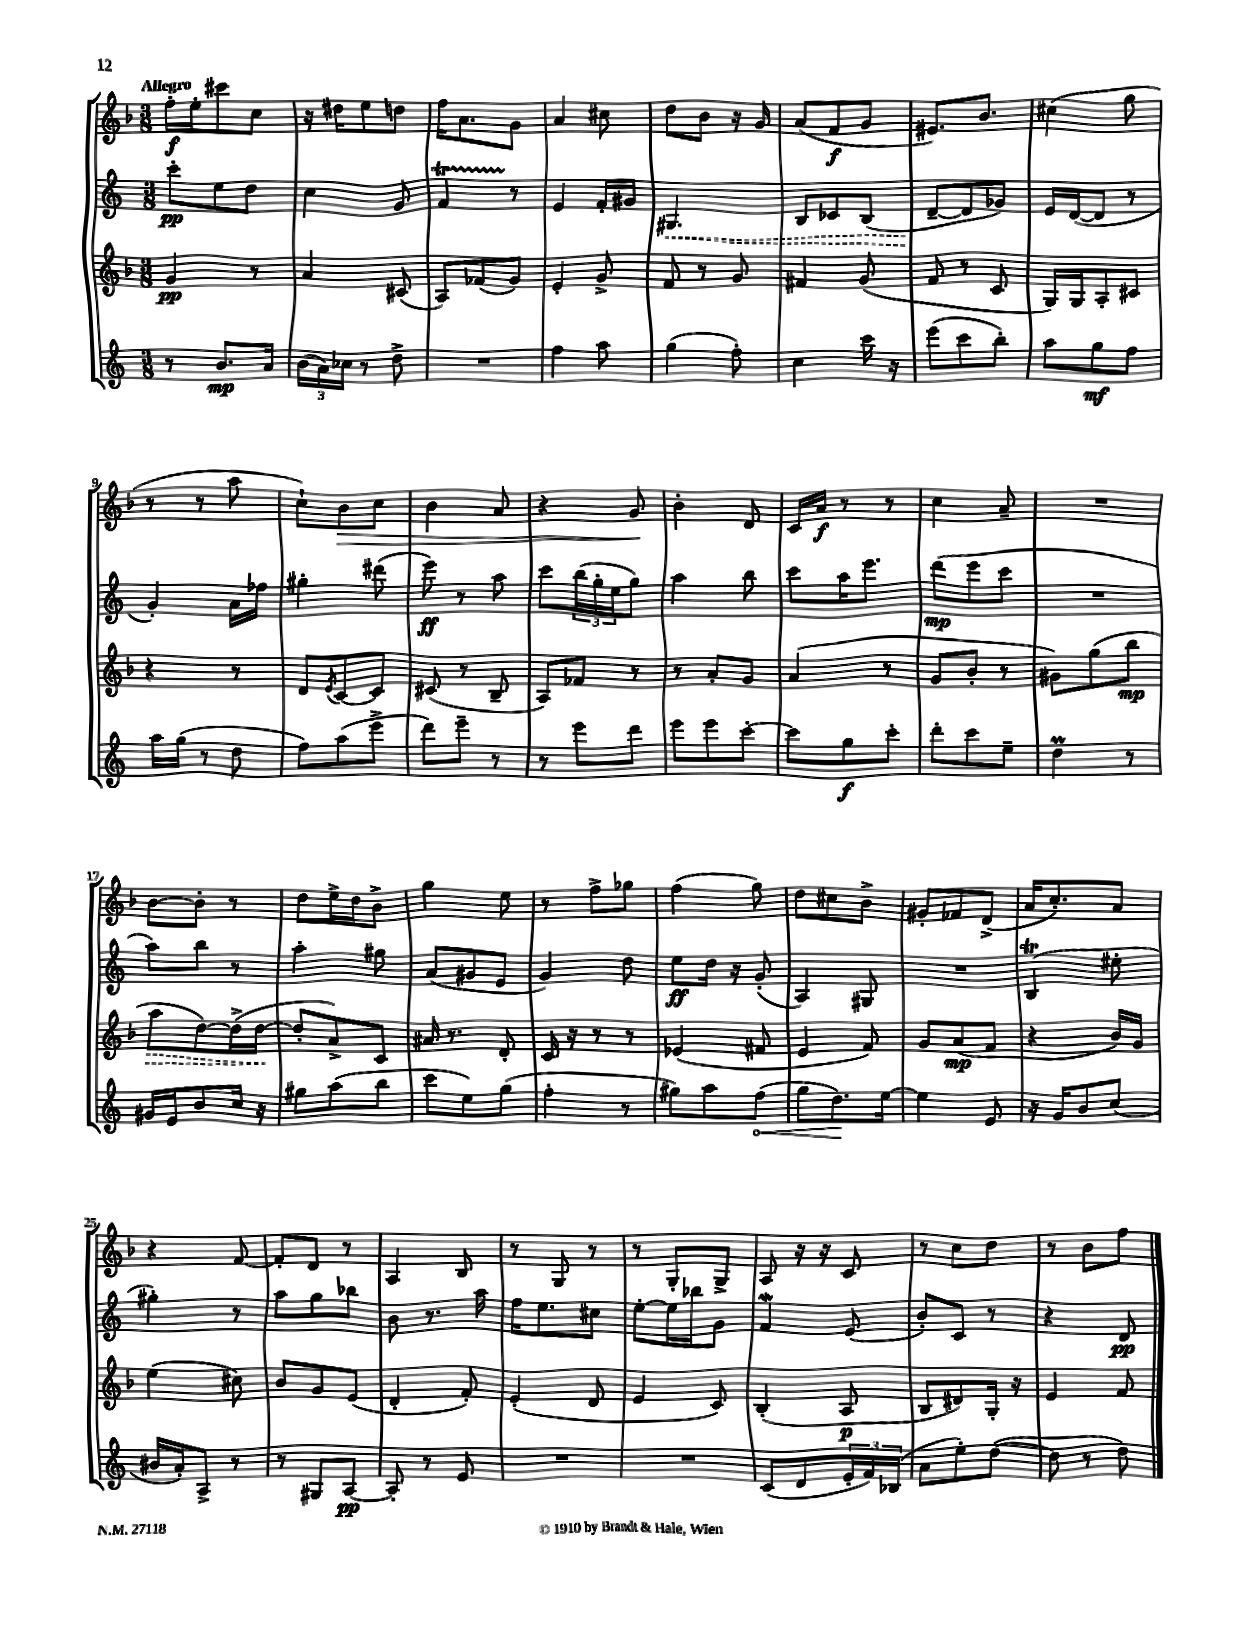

**kern	**dynam	**kern	**dynam	**kern	**dynam	**kern	**dynam
*part4	*part4	*part3	*part3	*part2	*part2	*part1	*part1
*staff4	*staff4	*staff3	*staff3	*staff2	*staff2	*staff1	*staff1
*clefG2	*	*clefG2	*	*clefG2	*	*clefG2	*
*k[]	*	*k[b-]	*	*k[]	*	*k[b-]	*
*M3/8	*	*M3/8	*	*M3/8	*	*M3/8	*
=1	=1	=1	=1	=1	=1	=1	=1
!	!	!	!	!	!	!LO:TX:a:B:t=Allegro	!
8r	.	4g/	pp	8ccc'\L	pp	16ff'\LL	f
.	.	.	.	.	.	16ee'\J	.
8.b/L	mp	.	.	8ee\	.	8ccc#X\	.
.	.	8r	.	8dd\J	.	8cc\J	.
16a/Jk	.	.	.	.	.	.	.
=2	=2	=2	=2	=2	=2	=2	=2
(24b\LL	.	4a/	.	4cc\	.	16r	.
24a\)	.	.	.	.	.	.	.
.	.	.	.	.	.	16dd#X\KL	.
24cc-X\JJ	.	.	.	.	.	.	.
8r	.	.	.	.	.	8ee\	.
8dd^\	.	(8c#X/	.	8g/	.	8ddn\J	.
=3	=3	=3	=3	=3	=3	=3	=3
4.r	.	8A/L)	.	4fT/	.	16ff\KL	.
.	.	.	.	.	.	8.a\	.
.	.	(8f-X/	.	.	.	.	.
.	.	8g/J)	.	8r	.	8g\J	.
=4	=4	=4	=4	=4	=4	=4	=4
4ff\	.	4e'/	.	4e/	.	4a/	.
8aa\	.	8g^/	.	16f'/LL	.	8cc#X\	.
.	.	.	.	16g#X/JJ	.	.	.
=5	=5	=5	=5	=5	=5	=5	=5
!	!	!	!	!	!LO:HP:b	!	!
(4gg\	.	8f/	.	4.G#X/	<	8dd\L	.
.	.	8r	.	.	.	8b-\J	.
8ff'\)	.	8g/	.	.	.	16r	.
.	.	.	.	.	.	16g/	.
=6	=6	=6	=6	=6	=6	=6	=6
4cc\	.	4f#X/	.	8B/L	.	(8a/L	.
.	.	.	.	8c-X/	.	8f/	f
16ccc\	.	(8g/	.	(8B/J	.	8g/J	.
16r	.	.	.	.	.	.	.
=7	=7	=7	=7	=7	=7	=7	=7
(8eee\L	.	8f/	.	[8d~/L	.	8.e#X/L)	.
8ccc\	.	8r	.	8d/]	[	.	.
.	.	.	.	.	.	8.b-/J	.
8bb'\J)	.	8c/	.	8g-X/J)	.	.	.
=8	=8	=8	=8	=8	=8	=8	=8
8aa\L	.	16G/LL)	.	16e/LL	.	(4cc#X\	.
.	.	16G/J	.	([16d/J	.	.	.
8gg\	mf	8A'/	.	8d/J]	.	.	.
8ff\J	.	8c#X/J	.	8r	.	8gg\	.
!!LO:LB:g=z
=9	=9	=9	=9	=9	=9	=9	=9
16aa\LL	.	4r	.	4g'/)	.	8r	.
(16gg\JJ	.	.	.	.	.	.	.
8r	.	.	.	.	.	8r	.
8dd\	.	8r	.	16a\LL	.	8aa\	.
.	.	.	.	16ff-X\JJ	.	.	.
=10	=10	=10	=10	=10	=10	=10	=10
8ff\L)	.	8d/L	.	4gg#X'\	.	8cc`\L)	.
.	.	8qe/	.	.	.	.	.
!	!	!	!	!	!	!	!LO:HP:b
(8aa\	.	[8c/	.	.	.	8b-\	>
8eee^\J	.	8c/J]	.	(8ddd#X\	.	8cc\J	.
=11	=11	=11	=11	=11	=11	=11	=11
8ddd\L)	.	(8c#X/	.	8eee\)	ff	4b-\	.
8eee~\J	.	8r	.	8r	.	.	.
8r	.	8B-~/	.	8aa\	.	8a/	.
=12	=12	=12	=12	=12	=12	=12	=12
8r	.	8A/L)	.	8ccc\L	.	4r	.
8eee\L	.	8f-X/J	.	(24bb\L	.	.	.
.	.	.	.	24gg'\	.	.	.
.	.	.	.	24ee\J	.	.	.
8ddd\J	.	8r	.	8gg\J)	.	8g/	.
.	.	.	.	.	.	.	]
=13	=13	=13	=13	=13	=13	=13	=13
8eee\L	.	8r	.	4aa\	.	4b-'\	.
8eee\	.	8a'/L	.	.	.	.	.
[8ccc'\J	.	8g/J	.	8bb\	.	8d/	.
=14	=14	=14	=14	=14	=14	=14	=14
8ccc\L]	.	(4a/	.	8ccc\L	.	16c/LL	.
.	.	.	.	.	.	16a/JJ	f
8gg\	f	.	.	16aa\K	.	8r	.
.	.	.	.	8.eee\J	.	.	.
8ccc'\J	.	8r	.	.	.	8r	.
=15	=15	=15	=15	=15	=15	=15	=15
8ddd'\L	.	8g/L	.	(8ddd\L	mp	4cc\	.
8ccc\	.	8b-'/J	.	8eee\	.	.	.
8ee~\J	.	8r	.	8ccc\J	.	8a~/	.
=16	=16	=16	=16	=16	=16	=16	=16
4ddM\	.	8g#X\L)	.	4.r	.	4.r	.
.	.	(8gg\	.	.	.	.	.
8r	.	8bb-\J	mp	.	.	.	.
!!LO:LB:g=z
=17	=17	=17	=17	=17	=17	=17	=17
!	!	!	!LO:HP:b	!	!	!	!
16g#X/LL	.	8aa\L	>	8aa\L)	.	[8b-\L	.
16e/J	.	.	.	.	.	.	.
8b/	.	[8dd\)	.	8bb\J	.	8b-'\J]	.
16cc/Jk	.	(16dd^\L]	.	8r	.	8r	.
16r	.	[16dd\JJ	.	.	.	.	.
.	.	.	]	.	.	.	.
=18	=18	=18	=18	=18	=18	=18	=18
8gg#X\L	.	8dd'/L]	.	4aa'\	.	8dd\L	.
(8aa\	.	8a^/)	.	.	.	16ee^\L	.
.	.	.	.	.	.	16dd\J	.
8bb\J	.	8c/J	.	8gg#X\	.	8b-^\J	.
=19	=19	=19	=19	=19	=19	=19	=19
8ccc\L	.	16a#X/	.	(8a/L	.	4gg\	.
.	.	8.r	.	.	.	.	.
8ee\)	.	.	.	8g#X/	.	.	.
(8gg\J	.	8d'/	.	8e/J	.	8ee\	.
=20	=20	=20	=20	=20	=20	=20	=20
4ff'\	.	16c/	.	4g/)	.	8r	.
.	.	16r	.	.	.	.	.
.	.	8r	.	.	.	8ff^\L	.
8r	.	8r	.	8dd\	.	8gg-X\J	.
=21	=21	=21	=21	=21	=21	=21	=21
8gg#X\L)	.	(4e-X/	.	8ee\L	ff	(4ff\	.
8aa\	.	.	.	16dd\Jk	.	.	.
.	.	.	.	16r	.	.	.
!	!LO:HP:b	!	!	!	!	!	!
(8ff\J	<	8f#X/	.	(8g'/	.	8gg\)	.
=22	=22	=22	=22	=22	=22	=22	=22
8gg\L	.	4e/	.	4A/)	.	8dd\L	.
8.dd\)	.	.	.	.	.	8cc#X\	.
.	.	8f/)	.	8G#X/	.	8b-^\J	.
[16ee\Jk	[	.	.	.	.	.	.
=23	=23	=23	=23	=23	=23	=23	=23
4ee\]	.	8g/L	.	4.r	.	8g#X'/L	.
.	.	(8a/	mp	.	.	8f-X/	.
8e/	.	8f/J	.	.	.	(8d^/J	.
=24	=24	=24	=24	=24	=24	=24	=24
16r	.	4r	.	(4Bt/	.	16a/KL	.
16g/KL	.	.	.	.	.	8.cc'/)	.
8b/	.	.	.	.	.	.	.
(8cc/J	.	16b-/LL)	.	8ee#X'\	.	8a/J	.
.	.	16g/JJ	.	.	.	.	.
!!LO:LB:g=z
=25	=25	=25	=25	=25	=25	=25	=25
16b#X/LL	.	(4ee\	.	4gg#X'\)	.	4r	.
16a'/J)	.	.	.	.	.	.	.
8A^/J	.	.	.	.	.	.	.
8r	.	8cc#X\)	.	8r	.	[8f/	.
=26	=26	=26	=26	=26	=26	=26	=26
8r	.	8b-/L	.	8aa\L	.	8f'/L]	.
8G#X/L	.	8g/	.	8gg\	.	8d/J	.
[8A/J	pp	(8e/J	.	8bb-X\J	.	8r	.
=27	=27	=27	=27	=27	=27	=27	=27
8A'/]	.	4d'/	.	8b\	.	4A/	.
8r	.	.	.	8.r	.	.	.
8e/	.	8f'/)	.	.	.	8B-/	.
.	.	.	.	16aa\	.	.	.
=28	=28	=28	=28	=28	=28	=28	=28
4.r	.	(4e'/	.	16ff\KL	.	8r	.
.	.	.	.	8.ee\	.	.	.
.	.	.	.	.	.	8G/	.
.	.	8d/	.	8cc#X\J	.	8r	.
=29	=29	=29	=29	=29	=29	=29	=29
4.r	.	4e/	.	[8ee'\L	.	8r	.
.	.	.	.	16ee\L]	.	8G'/L	.
.	.	.	.	16bb-X\J	.	.	.
.	.	8c/)	.	8g\J	.	8G^/J	.
=30	=30	=30	=30	=30	=30	=30	=30
(8c/L	.	(4B-'/	.	4fw/	.	8A/	.
8d/	.	.	.	.	.	16r	.
.	.	.	.	.	.	16r	.
24e'/L	.	8A/	p	(8e/	.	8c/	.
24f/)	.	.	.	.	.	.	.
(24B-X/JJ	.	.	.	.	.	.	.
=31	=31	=31	=31	=31	=31	=31	=31
8a\L	.	8B-/L	.	8b'/L)	.	8r	.
8ee'\)	.	8d#X/)	.	8c/J	.	8cc\L	.
([8dd\J	.	16G'/Jk	.	8r	.	8dd\J	.
.	.	16r	.	.	.	.	.
=32	=32	=32	=32	=32	=32	=32	=32
8dd\]	.	4e/	.	4r	.	8r	.
8r	.	.	.	.	.	8b-\L	.
8dd\)	.	8f/	.	8d/	pp	8ff\J	.
==	==	==	==	==	==	==	==
*-	*-	*-	*-	*-	*-	*-	*-
